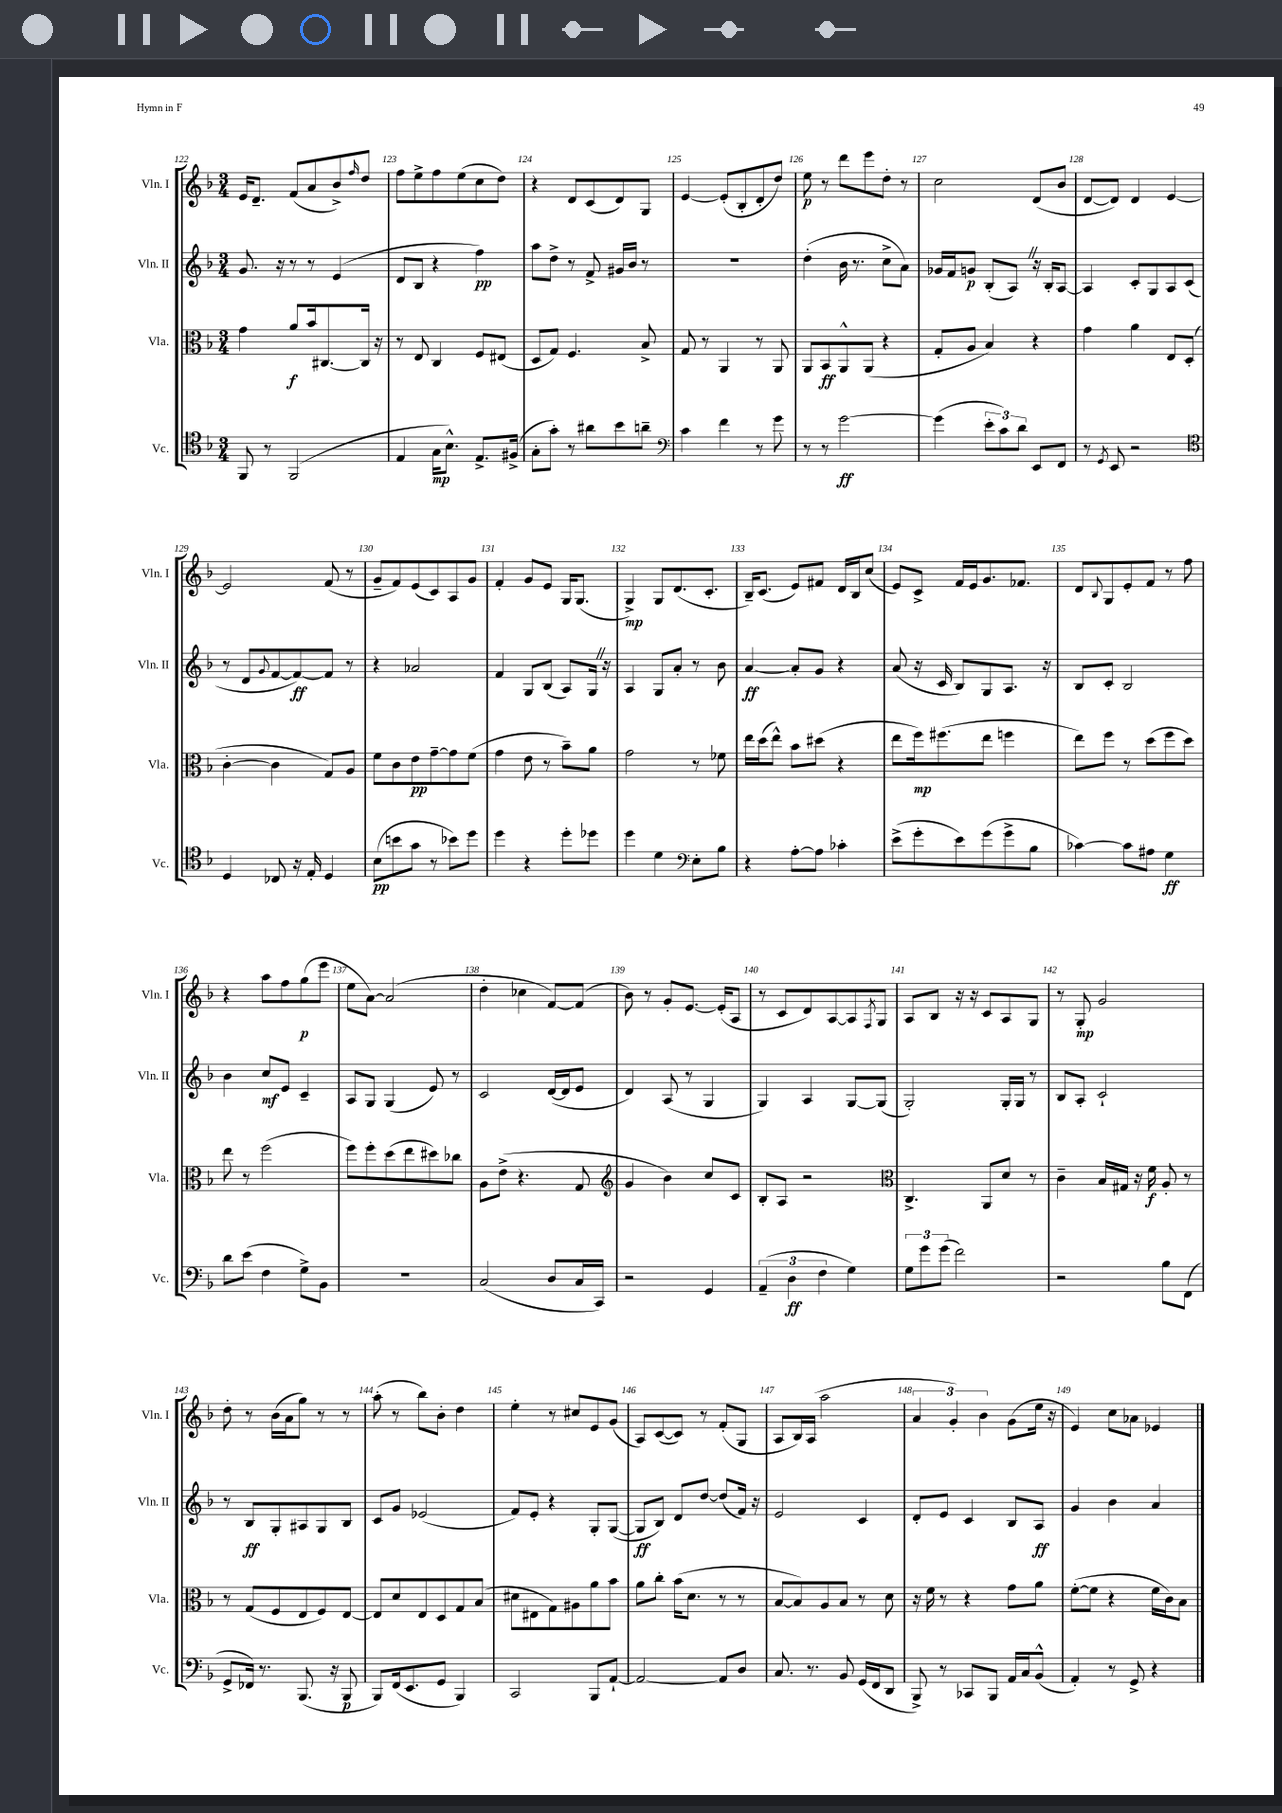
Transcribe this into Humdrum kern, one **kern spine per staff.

**kern	**kern	**kern	**kern
*staff4	*staff3	*staff2	*staff1
*clefC4	*clefC3	*clefG2	*clefG2
*k[b-]	*k[b-]	*k[b-]	*k[b-]
*M3/4	*M3/4	*M3/4	*M3/4
8FF	4g	8.g	16e
.	.	.	8.d~
8r	.	.	.
.	.	16r	.
(2FF	8a	8r	(8f
.	16b-	8r	8a
.	[8.C#	.	.
.	.	(4e	8b-^)
.	.	.	16qqff
.	16C#]	.	8dd
.	16r	.	.
=	=	=	=
4E	8r	8d	8ff
.	8E	8B-	8ee^
16G	4C	4r	8ff
8.B-^^)	.	.	.
.	.	.	(8ee
8.E^	8F	4ff)	8cc
.	(8E#	.	8dd)
(16F#^	.	.	.
=	=	=	=
8G'	8D	8aa	4r
8g')	8G)	8dd^	.
8r	4.F	8r	8d
8a#	.	8f^	(8c
8b-	.	16g#	8d)
.	.	16b-	.
8a~	8B-^	8r	8G
=	=	=	=
*clefF4	*	*	*
4c	8G	2.r	[4e
.	8r	.	.
4f	4AA	.	(8e']
.	.	.	8B-'
8r	8r	.	8d'
8g	8AA	.	8dd)
=	=	=	=
8r	8AA	(4dd'	8ee
8r	8BB-	.	8r
[2g	8AA^^	16b-	8ddd
.	.	8.r	.
.	(8AA	.	8eee
.	4r	8cc^	8dd'
.	.	8a)	8r
=	=	=	=
(4g]	8G'	16g-	2cc
.	.	16f	.
.	8A	8g	.
12e'	4B-)	(8B-'	.
12c)	.	.	.
.	.	8A)	.
12d	.	.	.
8EE	4r	16r	(8d
.	.	16B-'	.
8FF	.	[8A	8b-
=	=	=	=
8r	4g	4A]	[8d
8qGG	.	.	.
8EE	.	.	8d])
2r	4a	8c'	4d
.	.	8G	.
.	8E	8A	[4e
.	(8D'	(8c	.
=	=	=	=
*clefC4	*	*	*
4D	[4c'	8r	2e]
.	.	8d	.
.	.	8qqg	.
8C-	4c]	[8f	.
16r	.	8f_)	.
16E'	.	.	.
4D	8G)	8f]	(8f
.	8A	8r	8r
=	=	=	=
(8B-	8f	4r	8g~
8b	8c	.	8f)
8g	8e	2a-	(8e
8r	[8g~	.	8c)
8b-)	8g]	.	8A
8dd	(8f	.	8g
=	=	=	=
4dd	4g	4f	4f'
4r	8e	8G	8g
.	8r	(8B-	8e
8dd'	8b-~)	8A)	16G
.	.	.	(8.G
8dd-	8a	16G	.
.	.	16r	.
=	=	=	=
4dd	2g	4A	4G^)
4d	.	8G	8G
.	.	8a'	(8.d
*clefF4	*	*	*
8E'	8r	8r	.
.	.	.	8.c'
8B-	8f-	8b-	.
=	=	=	=
4r	16ee	[4a	16B-~)
.	(16dd	.	(8.c
.	8ee^^)	.	.
[8A'	8b-	8a']	8e)
8A]	(8dd#	8g	8f#
4c-'	4r	4r	16d
.	.	.	16B-
.	.	.	(8cc
=	=	=	=
(8e^	8ee	(8a	8e)
8g'	16ff)	16r	8c^
.	(8.ff#	16c	.
8e)	.	8B-)	16f
.	.	.	16e
(8g	8ee	8G	8.g
8g^	4ff	8.A	.
.	.	.	8.f-
8B-	.	.	.
.	.	16r	.
=	=	=	=
[4c-)	8ee)	8B-	8d
.	.	.	8qqB-
.	8ff	8c'	8G
8c-]	8r	2B-	8e'
8A#	(8dd	.	8f
4G	8ff	.	8r
.	8dd)	.	8ff
=	=	=	=
8d	8ee	4b-	4r
(8e	8r	.	.
4F	(2ff	8cc	8aa
.	.	8e	8ff
8G^)	.	4c~	(8gg
8BB-	.	.	8eee
=	=	=	=
2.r	8ff)	8A	8ee
.	8ff'	8G	[8a)
.	(8dd	(4G	(2a]
.	8ee	.	.
.	8dd#)	8e)	.
.	8cc-	8r	.
=	=	=	=
(2C	8A	2c	4dd'
.	(8e^	.	.
.	4.r	.	4cc-
8D	.	([16d	[8f)
.	.	16d]	.
16C	8G	8e	(8f]
16CC)	.	.	.
=	=	=	=
*	*clefG2	*	*
2r	4g	4d)	8b-)
.	.	.	8r
.	4b-)	(8A	8g'
.	.	8r	[8.e
4GG	8cc	4G	.
.	.	.	(16e']
.	8c	.	8A
=	=	=	=
(6AA~	8B-'	4G)	8r
.	8A	.	8c
6D	.	.	.
.	2r	4A	8d)
6F	.	.	.
.	.	.	[8A
4G)	.	[8G	8A]
.	.	.	8qF
.	.	(8G]	8G
=	=	=	=
*	*clefC3	*	*
12G	4.C^	2G')	8A
12g	.	.	.
.	.	.	8B-
(12g	.	.	.
2f)	.	.	16r
.	.	.	16r
.	8AA	.	8c
.	8d	16G'	8A
.	.	16G	.
.	8r	8r	8G
=	=	=	=
2r	4c~	8B-	8r
.	.	8A'	8G'
.	16B-	2c`	2g
.	16G#	.	.
.	16r	.	.
.	16f	.	.
8B-	8A'	.	.
(8FF	8r	.	.
=	=	=	=
8GG^	8r	8r	8dd'
16FF-)	(8G	8B-	8r
8.r	.	.	.
.	8F	8G'	(16b-
.	.	.	16a
(8.BBB-	8E	8A#	8gg)
.	8F)	8G	8r
16r	.	.	.
8BBB-	[8E	8B-	8r
=	=	=	=
8BBB-)	8E]	8c	(8aa'
(16FF	8d	8g	8r
8.EE	.	.	.
.	8E	(2e-	8bb-)
8GG	8D	.	8b-'
4BBB-)	8G	.	4dd
.	(8B-	.	.
=	=	=	=
2CC	8d#	8f)	4ee'
.	8E#	8e'	.
.	8G)	4r	8r
.	8A#	.	8cc#
8BBB-	8a	8G'	8e
[8AA`	8b-	([8G	(8g
=	=	=	=
2AA_	8a	8G]	8A)
.	8cc'	8B-)	([8c
.	(16b-	8d	8c])
.	8.d	.	.
.	.	[8dd	8r
8AA]	8r	(8dd]	(8f'
8D	8r	16f)	8G
.	.	16r	.
=	=	=	=
8.C	[8B-	2e	8A
.	8B-])	.	16B-)
8.r	.	.	(16A
.	8A	.	2aa
8BB-	8B-	.	.
(16GG	8r	4c	.
16FF	.	.	.
8DD	8d	.	.
=	=	=	=
8BBB-^)	16r	8d'	6a
.	16f	.	.
8r	8r	8e	.
.	.	.	6g')
8CC-	4r	4c	.
.	.	.	6b-
8BBB-	.	.	.
16AA	8g	8B-	(8g
16C	.	.	.
(8BB-^^	8a	8A	16ee
.	.	.	16r
=	=	=	=
4AA')	([8f'	4g	4e)
.	8f]	.	.
8r	4r	4b-	8cc
8GG^	.	.	8a-
4r	16f	4a	4e-
.	16c)	.	.
.	8B-	.	.
==	==	==	==
*-	*-	*-	*-
